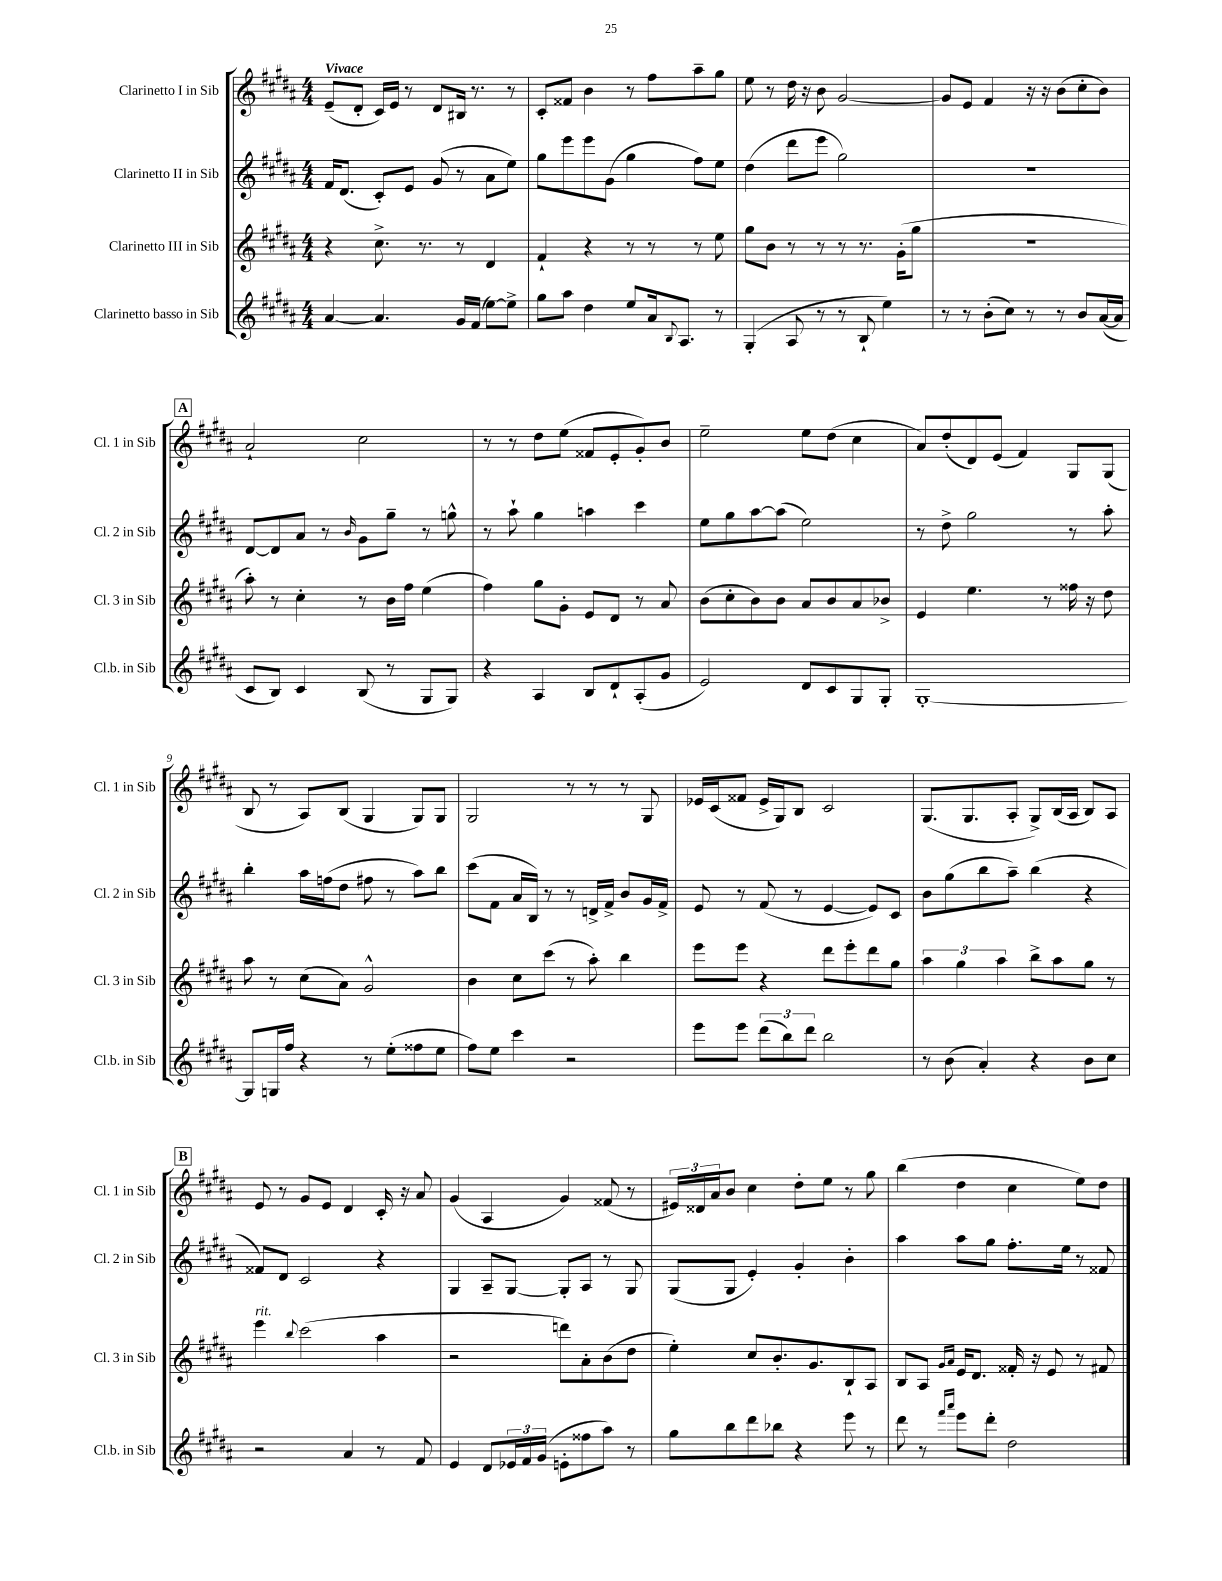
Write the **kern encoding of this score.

**kern	**kern	**kern	**kern
*staff4	*staff3	*staff2	*staff1
*clefG2	*clefG2	*clefG2	*clefG2
*k[f#c#g#d#a#]	*k[f#c#g#d#a#]	*k[f#c#g#d#a#]	*k[f#c#g#d#a#]
*M4/4	*M4/4	*M4/4	*M4/4
[4a#	4r	16f#	(8e~
.	.	(8.d#	.
.	.	.	8d#'
4.a#]	8.cc#^	8c#')	16c#)
.	.	.	16e
.	.	8e	8r
.	8.r	.	.
.	.	(8g#	8d#
16g#	8r	8r	16B#
(16f#	.	.	8.r
[8ee)	4d#	8a#	.
8ee^]	.	8ee)	8r
=	=	=	=
8gg#	4f#`	8gg#	8c#'
8aa#	.	8eee	8f##
4dd#	4r	8eee	4b
.	.	(8g#	.
8ee	8r	4gg#	8r
16a#	8r	.	8ff#
8qqB	.	.	.
8.A#	.	.	.
.	8r	8ff#)	8aa#~
8r	8ee	8ee	8gg#
=	=	=	=
(4G#'	8gg#	(4dd#	8ee
.	8b	.	8r
8A#	8r	8ddd#	16dd#
.	.	.	16r
8r	8r	8eee	8b
8r	8r	2gg#)	[2g#
8B`	8.r	.	.
4ee)	.	.	.
.	(16g#'	.	.
.	8gg#	.	.
=	=	=	=
8r	1r	1r	8g#]
8r	.	.	8e
(8b'	.	.	4f#
8cc#)	.	.	.
8r	.	.	16r
.	.	.	16r
8r	.	.	(8b
8b	.	.	8cc#'
([16a#	.	.	8b)
16a#]	.	.	.
=	=	=	=
8c#	8aa#')	[8d#	2a#`
8B)	8r	8d#]	.
4c#	4cc#'	8a#	.
.	.	8r	.
.	.	16qqb	.
(8B	8r	8g#	2cc#
8r	16b	8gg#~	.
.	16ff#	.	.
8G#	(4ee	8r	.
8G#)	.	8gg^^	.
=	=	=	=
4r	4ff#)	8r	8r
.	.	8aa#`	8r
4A#	8gg#	4gg#	8dd#
.	8g#'	.	(8ee
8B	8e	4aa	8f##
8d#`	8d#	.	8e'
(8A#'	8r	4ccc#	8g#')
8g#	8a#	.	8b
=	=	=	=
2e)	(8b	8ee	2ee~
.	8cc#'	8gg#	.
.	8b)	[8aa#	.
.	8b	(8aa#]	.
8d#	8a#	2ee)	8ee
8c#	8b	.	(8dd#
8G#	8a#	.	4cc#
8G#'	8b-^	.	.
=	=	=	=
[1G#'	4e	8r	8a#)
.	.	8dd#^	(8dd#'
.	4.ee	2gg#	8d#)
.	.	.	(8e
.	.	.	4f#)
.	8r	.	.
.	16ff##	8r	8G#
.	16r	.	.
.	8dd#	8aa#'	(8G#
=	=	=	=
8G#]	8aa#	4bb'	8B
16G	8r	.	8r
16ff#	.	.	.
4r	(8cc#	16aa#	8A#)
.	.	(16ff	.
.	8a#)	8dd#	(8B
8r	2g#^^	8ff#	4G#
(8ee'	.	8r	.
8ff##	.	8aa#)	8G#)
8ee	.	8bb	8G#
=	=	=	=
8ff#)	4b	(8ccc#	2G#
8ee	.	8f#	.
4ccc#	8cc#	16a#	.
.	.	16B)	.
.	(8ccc#	8r	.
2r	8r	8r	8r
.	8aa#')	16d^	8r
.	.	16f#^	.
.	4bb	8b	8r
.	.	16g#	8G#
.	.	16f#^	.
=	=	=	=
8eee	8eee	8e	16e-
.	.	.	(16c#
8eee	8eee	8r	8f##
(12ddd#	4r	(8f#	16e-^
.	.	.	16G#)
12bb)	.	.	.
.	.	8r	8B
12ddd#	.	.	.
2bb	8ddd#	[4e	2c#
.	8eee'	.	.
.	8ddd#	8e])	.
.	8gg#	8c#	.
=	=	=	=
8r	6aa#	8b	(8.G#
(8b	.	(8gg#	.
.	6gg#	.	.
.	.	.	8.G#
4a#')	.	8bb	.
.	6aa#	.	.
.	.	8aa#~)	8A#'
4r	8bb^	(4bb	8G#^)
.	8aa#	.	(16B
.	.	.	16A#
8b	8gg#	4r	8B)
8cc#	8r	.	8A#
=	=	=	=
2r	4eee	8f##)	8e
.	.	8d#	8r
.	8qqbb	.	.
.	(2ccc#	2c#	8g#
.	.	.	8e
4a#	.	.	4d#
8r	4aa#	4r	16c#'
.	.	.	16r
8f#	.	.	8a#
=	=	=	=
4e	2r	4G#	(4g#
8d#	.	8A#~	4A#
24e-	.	[8G#	.
24f#	.	.	.
(24g#	.	.	.
8e'	8ddd)	8G#']	4g#)
8ff##	8a#'	8A#	.
8aa#)	(8b	8r	(8f##
8r	8dd#	8G#	8r
=	=	=	=
8gg#	4ee')	(8G#	24e#)
.	.	.	24d##
.	.	.	24a#
8bb	.	8G#	8b
8ddd#	8cc#	4e')	4cc#
8bb-	8.b'	.	.
4r	.	4g#'	8dd#'
.	8.g#	.	.
.	.	.	8ee
8eee	8B`	4b'	8r
8r	8A#	.	8gg#
=	=	=	=
8ddd#	8B	4aa#	(4bb
8r	8A#	.	.
16qqfff#	16qqg#	.	.
16qqaaa#	16qqa#	.	.
8eee	16e	8aa#	4dd#
.	8.d#	.	.
8ddd#'	.	8gg#	.
2dd#	16f##'	8.ff#'	4cc#
.	16r	.	.
.	8e	.	.
.	.	16ee	.
.	8r	8r	8ee)
.	8f#	8f##	8dd#
==	==	==	==
*-	*-	*-	*-
